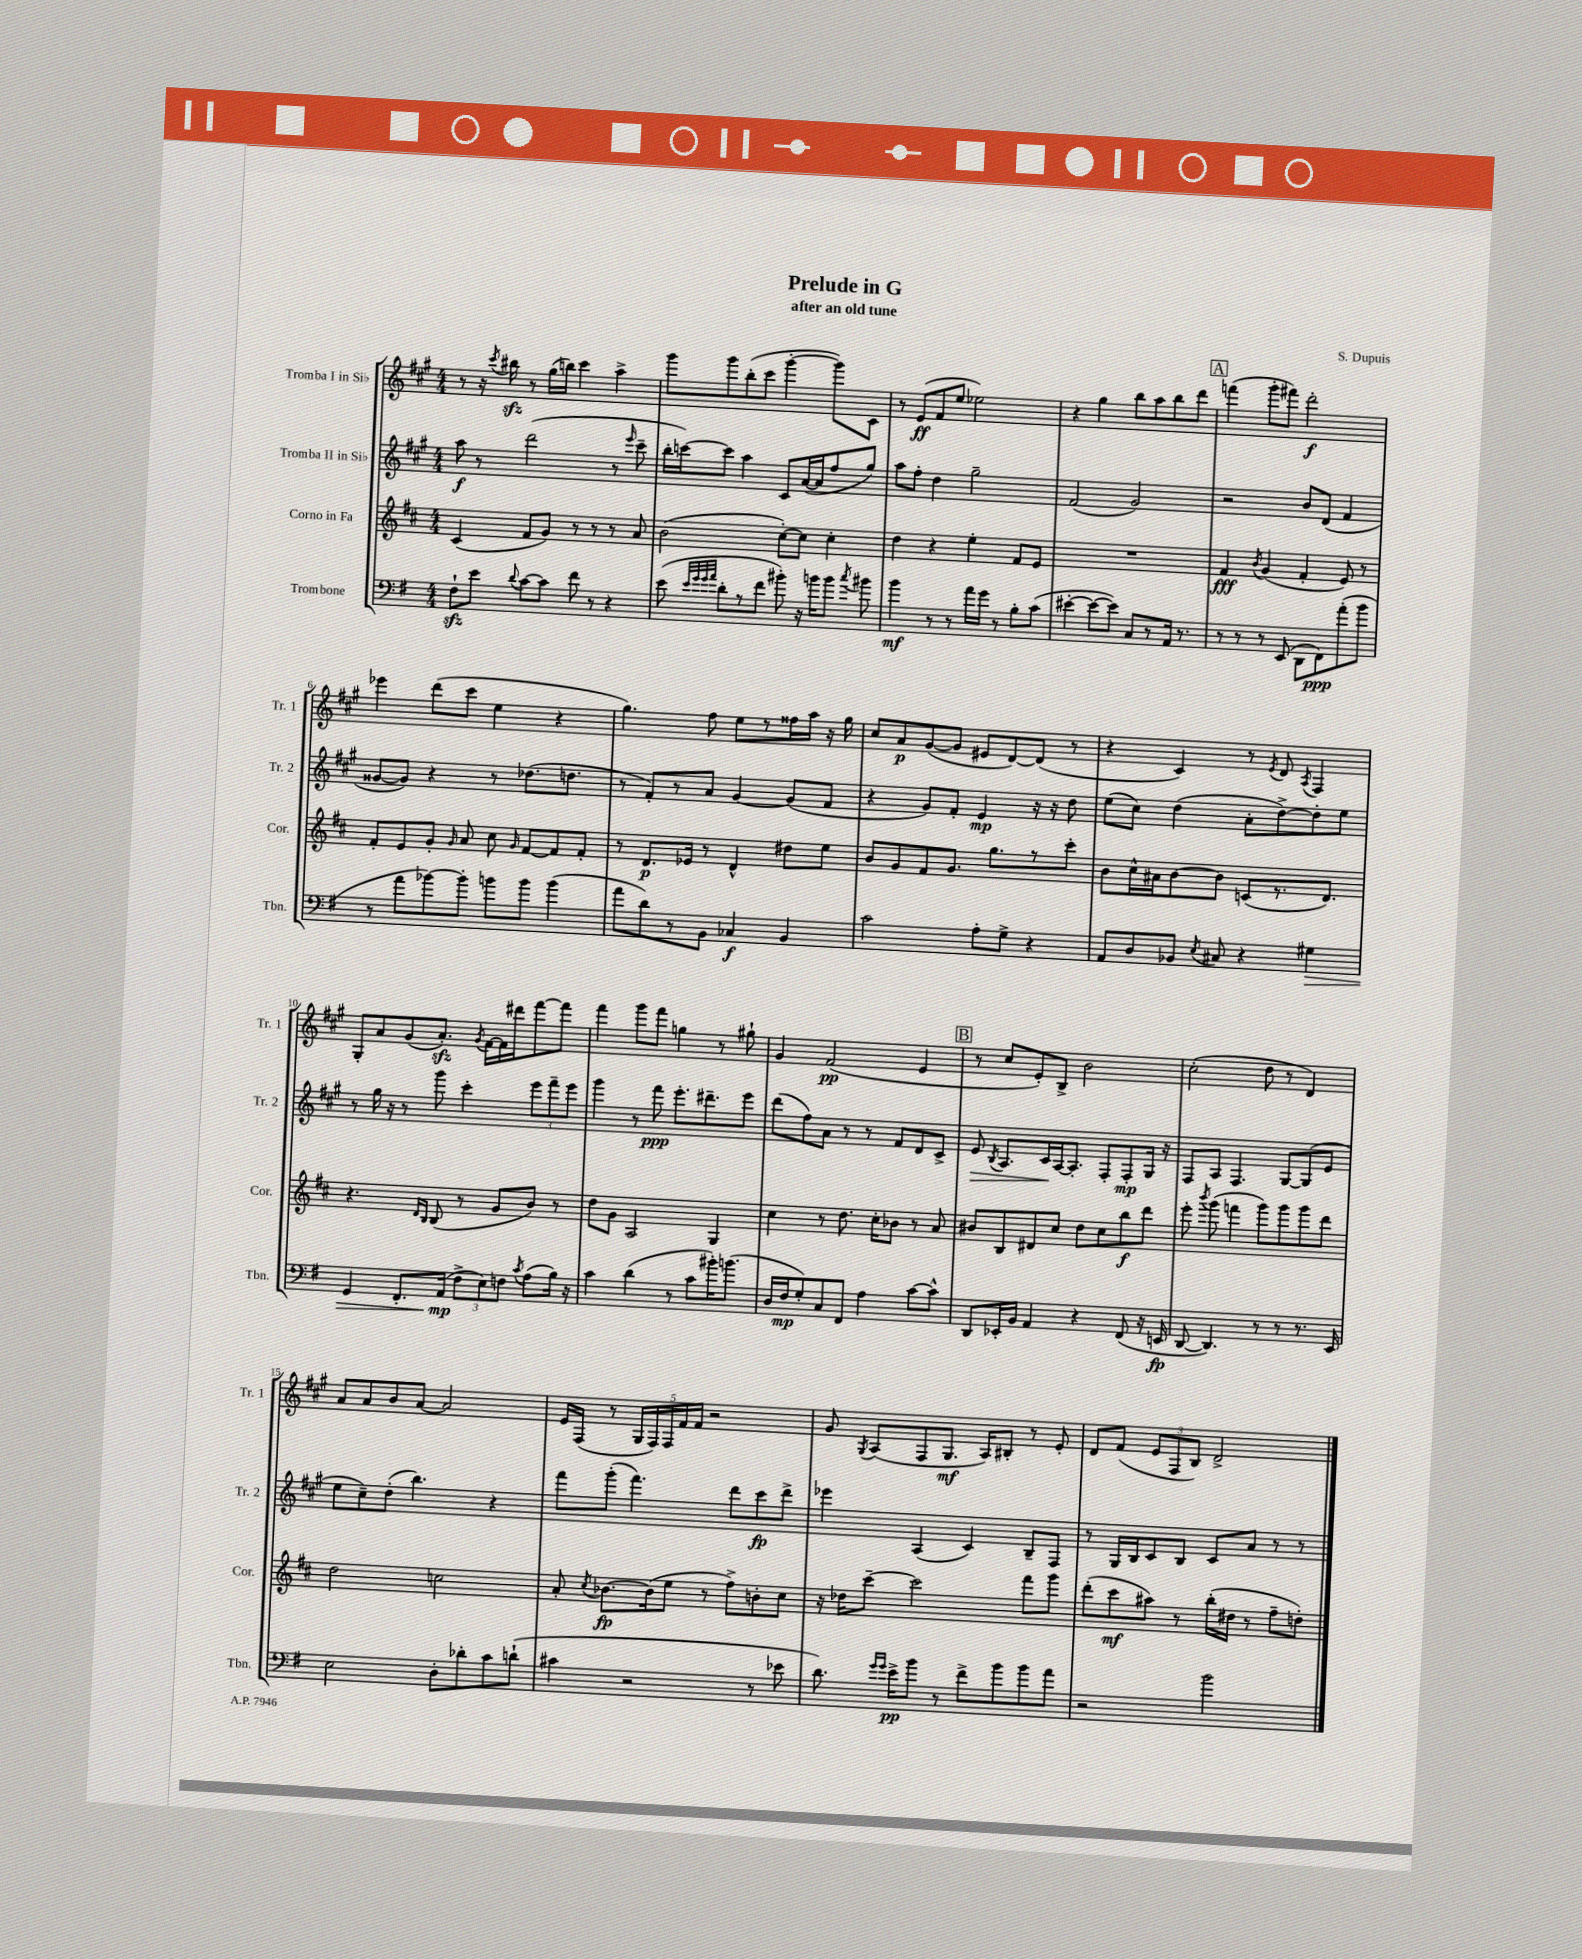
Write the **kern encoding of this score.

**kern	**kern	**kern	**kern
*staff4	*staff3	*staff2	*staff1
*clefF4	*clefG2	*clefG2	*clefG2
*k[f#]	*k[f#c#]	*k[f#c#g#]	*k[f#c#g#]
*M4/4	*M4/4	*M4/4	*M4/4
8F#`\L	(4c#/	8aa\	8r
8e\J	.	8r	16r
.	.	.	8qccc#/
.	.	.	16bb#\
8qqd/	.	.	.
[8c\L	8f#/L	(2ddd\	8r
8c\]J	8g/J)	.	(16gg#\LL
.	.	.	16bb\JJ)
8f#\	8r	.	4ccc#\
8r	8r	.	.
4r	8r	8r	4aa^\
.	.	16qqeee/	.
.	8a/	8ccc#~\	.
=	=	=	=
(8e\	(2b\	16bb'\LL	8ggg#\L
.	.	[16ccc\J)	.
32qqe/LLL	.	.	.
32qqg/	.	.	.
32qqg/	.	.	.
32qqa/JJJ	.	.	.
8d'\L	.	8ccc\]J	8ggg#\
8r	.	4aa\	(8bb'\
8f#\J	.	.	8ccc#\J
8b#'\)	[8cc#'\L)	8c#/L	[4ggg#'\
16r	8cc#\]J	([16a/L	.
16b\LK	.	16a/]J	.
8b\J	4cc#'\	8ff#/	8ggg#\]L)
8qcc/	.	.	.
8b#\	.	8gg#/J)	8c#\J
=	=	=	=
4b\	4dd\	8aa\L	8r
.	.	8ff#'\J	(8e/L
8r	4r	4dd\	8f#/
8r	.	.	8ee/J
16a\LL	4ee'\	2gg#~\	2ee-\)
16g\JJ	.	.	.
8r	.	.	.
8B'\L	8f#/L	.	.
(8c\J	8e/J	.	.
=	=	=	=
[4e#'\	1r	(2f#/	4r
8e#\_L	.	.	4gg#\
8e#\]J)	.	.	.
8C/L	.	2g#/)	8bb\L
8r	.	.	8aa\
16AA/Jk	.	.	8bb\
8.r	.	.	.
.	.	.	8ddd\J
=	=	=	=
8r	4f#/	2r	(4fff\
8r	.	.	.
.	8qb/	.	.
8r	(4g/	.	8ggg#'\L
(8EE/	.	.	8fff#\J)
8DD\L	4f#'/	8b/L	2ddd'\
8FF#\)	.	(8d/J	.
(8a'\	8e/)	4f#/	.
8b\J	8r	.	.
=	=	=	=
8r	8f#'/L	[8g##/L	4eee-\
8a\L	8e/	8g##/]J)	.
[8b-\)	8g'/J	4r	(8ddd\L
.	16qqg/	.	.
8b-'\]J	8a/	.	8ccc#\J
8b\L	8cc#\	8r	4ee\
.	16qqg/	.	.
8b\J	[8f#/L	(8.dd-\L	.
(4b\	8f#/]	.	4r
.	.	8.dd\J	.
.	8f#'/J	.	.
=	=	=	=
8a\L	8r	8r	4.gg#\)
8d\)	8.d/L	8f#'/L)	.
8r	.	8r	.
.	16e-/Jk	.	.
8BB\J	8r	8a/J	8ff#\
4C-/	4d^^/	[4g#/	8ee\L
.	.	.	8r
4BB/	8dd#\L	(8g#/]L	16ff##\L
.	.	.	16aa\JJ
.	8ee\J	8f#/J	16r
.	.	.	16gg#\
=	=	=	=
2c\	8b/L	4r	8cc#/L
.	8g/	.	8a/
.	8f#/	8g#/L)	([8g#/
.	8.g/J	8f#'/J	8g#/]J
8A'\L	.	4e/	8e#/L
.	8.gg\L	.	.
8G^\J	.	.	[8d/)
4r	8r	16r	(8d/]J
.	.	16r	.
.	8ccc#'\J	8dd\	8r
=	=	=	=
8AA/L	8b\L	(8ee\L	4r
8D/	16cc#^^\L	8cc#\J)	.
.	16a#\J	.	.
8BB-/J	[8b\	(4dd\	4c#/)
8qE/	.	.	.
8C#/	8b\]J	.	.
4r	(8c/L	8a'\L	8r
.	.	.	8qe/
.	8.r	[8dd^\)	8d/
.	.	.	8qA/
4G#\	.	8dd'\]	4F#/
.	8.d/J)	.	.
.	.	8ee\J	.
=	=	=	=
4GG/	4.r	8r	8G#'/L
.	.	16gg#\	8a/
.	.	16r	.
8.FF#'/L	.	8r	(8g#/
.	16qqd/LL	.	.
.	16qqB/JJ	.	.
.	(8B/	8ggg#\	8.a'/J)
(16AA/Jk	.	.	.
12F#^\L	8r	4ccc#'\	.
.	.	.	8qg#/
.	.	.	[16f#\LL
12E\)	.	.	.
.	8g/L	.	16f#\]
12F\J	.	.	.
.	.	.	16ddd#\J
8qc/	.	.	.
(8A\L	8b/J)	12eee\L	[8fff#\
.	.	12fff#~\	.
16B\Jk)	8r	.	8fff#\]J
.	.	12eee\J	.
16r	.	.	.
=	=	=	=
4c\	8dd\L	4ggg#\	4fff#\
.	8g\J	.	.
(4d\	2A/	8r	8ggg#\L
.	.	8fff#\	8fff#\J
8r	.	8.eee'\L	4gg\
8c\L	.	.	.
.	.	8.ddd#~\	.
16b#'\K)	4G/	.	8r
(8.b\J	.	.	.
.	.	8eee\J	8gg#`\
=	=	=	=
16D/LL	4cc#\	(8ddd\L	4g#/
16F#/J	.	.	.
8G'/)	.	8ff#\)	.
8C/	8r	8a\J	(2f#/
8FF#/J	8.dd\	8r	.
4A\	.	8r	.
.	16cc#'\LK	.	.
.	8b-\J	8f#/L	.
[8c\L	8r	8d/	4e/
8c^^\]J	8a/	8c#^/J	.
=	=	=	=
8DD/L	8b#/L	8e/	8r
.	.	8qB/	.
16EE-'/L	8B/	8.A/L	8cc#/L
16BB/JJ	.	.	.
4AA/	8d#/	.	8e'/)
.	.	16c#/L	.
.	8cc#/J	[16A/J	8B^/J
.	.	8.A'/]J	.
4r	8dd\L	.	2b\
.	8cc#\	8F#'/L	.
(8FF#/	8bb\	8F#'/	.
16r	8ddd\J	16G#/Jk	.
16EE/	.	16r	.
=	=	=	=
[8DD/	8eee'\	8F#/L	(2cc#'\
.	8qbbb/	.	.
4.DD/])	(8ggg\	8A/J	.
.	4fff\	4.F#/	.
8r	8ggg\L)	.	8dd\
8r	8ggg\	[8G#/L	8r
8.r	8ggg\	(8G#/]	4d/)
.	8ddd\J	8e/J	.
16EE/	.	.	.
=	=	=	=
2E\	2dd\	8ee\L	8a/L
.	.	8cc#~\)	8a/
.	.	(8dd'\J	8b/
.	.	4.bb\)	[8a/J
8D'\L	2cc\	.	2a/]
8d-'\	.	.	.
8c\	.	4r	.
(8d`\J	.	.	.
=	=	=	=
4c#\	8a'/	8fff#\L	16e/LL
.	.	.	(16F#/JJ
.	8qcc#/	.	.
.	[8.b-\L	(8ggg#'\J	8r
2r	.	4.fff#\)	20G#/LL
.	.	.	20F#/)
.	(16b-\]k	.	.
.	.	.	20F#/
.	8ee\J	.	.
.	.	.	20f#/
.	.	.	20f#/JJ
.	8r	.	2r
.	8ff#^\L)	8ddd\L	.
8r	8b'\	8ccc#\	.
8e-\	8cc#\J	8ddd^\J	.
=	=	=	=
8.d\)	16r	4eee-\	8g#/
.	16dd-\LK	.	.
.	.	.	8qG#/
.	[8ccc#~\J	.	(8A/L
16qqg/LL	.	.	.
16qqg/JJ	.	.	.
16e^\LK	.	.	.
8b\J	2ccc#\]	(4A/	8F#/
8r	.	.	8.G#/J
8f#^\L	.	4c#/)	.
.	.	.	16A/LK)
8b\	.	.	8B#'/J
8b\	8fff#\L	8B~/L	8r
8a\J	8ggg\J	8F#/J	8e'/
=	=	=	=
2r	(8ddd'\L	8r	8d/L
.	8ccc#\	16G#/LL	(8f#/J
.	.	16B/J	.
.	8aa#\J)	8c#/	12e/L
.	.	.	12F#/
.	8r	8B/J	.
.	.	.	12B/J)
2b\	(16bb'\LL	8c#/L	2d^/
.	16dd#\JJ	.	.
.	8r	8a/J	.
.	8ff#~\L	8r	.
.	8dd'\J)	8r	.
==	==	==	==
*-	*-	*-	*-
